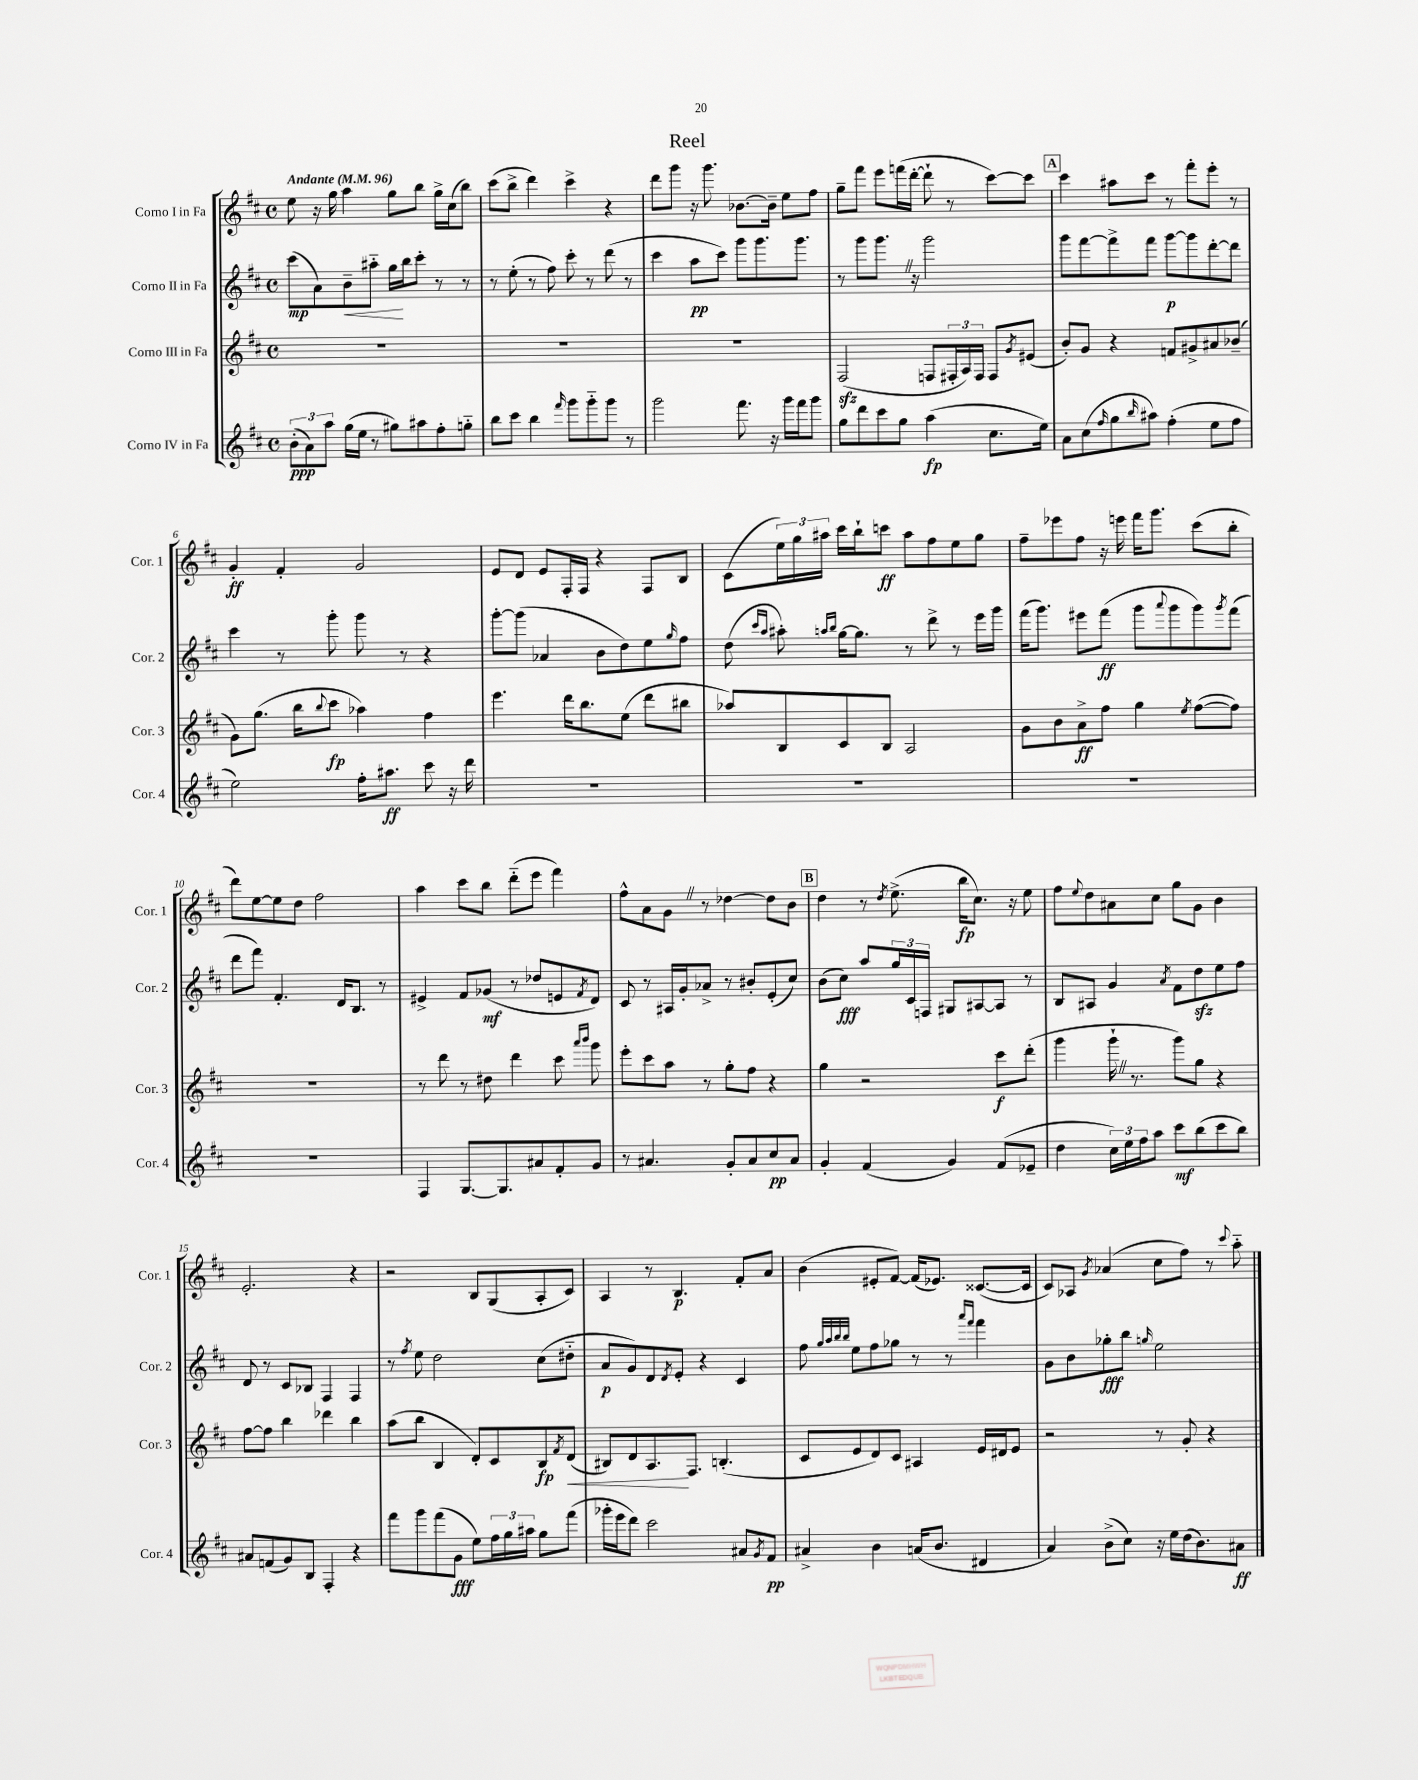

**kern	**kern	**kern	**kern
*staff4	*staff3	*staff2	*staff1
*clefG2	*clefG2	*clefG2	*clefG2
*k[f#c#]	*k[f#c#]	*k[f#c#]	*k[f#c#]
*M4/4	*M4/4	*M4/4	*M4/4
*met(c)	*met(c)	*met(c)	*met(c)
*MM96	*MM96	*MM96	*MM96
(12b'	1r	(8ccc#	8ee
12a)	.	.	.
.	.	8a)	16r
12aa	.	.	.
.	.	.	16gg
(16gg	.	8b~	4aa
16ee	.	.	.
8r	.	8aa#'~	.
8gg#)	.	16gg	8gg
.	.	16bb	.
8aa#	.	8ccc#'	8bb
8ff#'	.	8r	16gg^
.	.	.	(16cc#
8gg'~	.	8r	8bb)
=	=	=	=
8bb	1r	8r	(8ccc#
8ccc#	.	(8ee'	8bb^
4bb	.	8r	4ddd)
.	.	8ff#)	.
16qqfff#	.	.	.
8ggg	.	8ccc#'	4ccc#^
8ggg'~	.	8r	.
8ggg	.	(8ddd	4r
8r	.	8r	.
=	=	=	=
2ggg	1r	4ccc#	8ddd
.	.	.	8ggg
.	.	8aa	16r
.	.	.	8.ggg
.	.	8ccc#)	.
8.fff#	.	8ggg	[8.b-
.	.	8.ggg	.
16r	.	.	16b-~]
16ggg	.	.	8ee
16fff#	.	8.ggg	.
8ggg	.	.	8ff#
=	=	=	=
8gg	(2F#	8r	8gg~
8ddd	.	8ggg	8fff#
8ccc#	.	8.ggg	8eee
8gg	.	.	(16fff
.	.	16r	[16ddd'
(4aa	8F	2ggg	8ddd`]
.	24F#'	.	8r
.	24A)	.	.
.	24F#	.	.
8.cc#	8F#	.	[8ccc#)
.	8qg	.	.
.	(8e#	.	8ccc#]
16ee)	.	.	.
=	=	=	=
8a	8b')	8ggg	4ccc#
(8cc#	8g	[8fff#	.
16qqff#	.	.	.
8gg	4r	8fff#^]	8aa#
16qqbb	.	.	.
8aa#)	.	8fff#	8ccc#
(4ff#'	8f	[8ggg	8r
.	8g#^	8ggg]	8fff#'
8ee	8a#	[8ddd'	8eee'
8ff#	(8b-~	8ddd]	8r
=	=	=	=
2ee)	8g)	4ccc#	4g'
.	(8.gg	.	.
.	.	8r	4f#'
.	16bb	.	.
.	8qqbb	.	.
.	8ccc#	8ggg'	.
16ff#'	4aa-)	8ggg	2g
8.aa#	.	.	.
.	.	8r	.
8ccc#	4ff#	4r	.
16r	.	.	.
16ddd	.	.	.
=	=	=	=
1r	4.eee	[8ggg'	8e
.	.	(8ggg]	8d
.	.	4a-	8e
.	16ddd	.	16F#'
.	8.bb	.	16F#
.	.	8b	4r
.	(8ee	8dd)	.
.	8ddd	8ee	8F#
.	.	16qqgg	.
.	8bb#	8ff#	8B
=	=	=	=
1r	8aa-)	(8dd	(8c#
.	.	16qqccc#	.
.	.	16qqaa	.
.	8B	8aa#')	24ee)
.	.	.	24gg
.	.	.	24aa#
.	.	16qqaa	.
.	.	16qqbb	.
.	8c#	[16gg	16ccc#
.	.	8.gg]	16bb`
.	8B	.	8ccc
.	2A	8r	8aa#
.	.	8ddd^	8ff#
.	.	8r	8ee
.	.	16eee	8gg
.	.	16ggg	.
=	=	=	=
1r	8g	(16fff#	8ff#~
.	.	8.ggg)	.
.	8b	.	8eee-
.	8a^	8eee#	8ff#
.	8ff#	(8fff#	16r
.	.	.	16eee
.	4gg	8ggg	16fff#
.	.	.	8.ggg
.	.	8qqaaa	.
.	.	8ggg	.
.	8qee	.	.
.	([8ff#	8ggg)	(8ccc#
.	.	8qggg	.
.	8ff#])	(8fff#	8bb'
=	=	=	=
1r	1r	8ddd	8ddd)
.	.	8fff#)	[8ee
.	.	4.f#'	8ee]
.	.	.	8dd
.	.	.	2ff#
.	.	16d	.
.	.	8.B	.
.	.	8r	.
=	=	=	=
4F#	8r	4e#^	4aa
.	8ddd	.	.
[8.G	8r	8f#	8ccc#
.	8dd#	(8g-	8bb
8.G]	.	.	.
.	4ddd	8r	(8ddd'~
8a#	.	8dd-	8eee
8f#'	8ccc#	8e	4fff#)
.	16qqaaa	.	.
.	16qqbbb	8qf#	.
8g	8ggg	8d)	.
=	=	=	=
8r	8eee'	8c#	8ff#^^
4.a#	8ccc#	8r	8a
.	8aa	16A#	8g
.	.	16g'	.
.	8r	8a-^	8r
8g'	8gg'	8r	[4dd-
8a#	8ff#	8b#'	.
8cc#	4r	(8e'	8dd-]
8a#	.	8cc#)	8b
=	=	=	=
4g'	4gg	(8b	4dd
.	.	8cc#)	.
(4f#	2r	8aa	8r
.	.	.	8qdd
.	.	24gg	(8.ee^
.	.	24c#	.
.	.	24F	.
4g)	.	8G#	.
.	.	.	16bb
.	.	[8A#	8.cc#)
(8f#	8ccc#	8A#]	.
.	.	.	16r
8e-~	(8ddd'	8r	8ee
=	=	=	=
4dd	4ggg	8B	8ff#
.	.	.	8qqee
.	.	8A#	8dd
24cc#)	16ggg`	4g	8a#
24ee	.	.	.
.	8.r	.	.
24ff#	.	.	.
8aa	.	.	8cc#
.	.	8qa	.
8ccc#	8ggg)	8f#	8gg
(8bb	8gg	8dd	8g
8ccc#	4r	8ee	4b
8bb)	.	8ff#	.
=	=	=	=
8a#	[8ff#	8d	2.e'
(8f	8ff#]	8r	.
8g)	4bb	8c#	.
8B	.	8B-	.
4F#'	4ddd-	4F#	.
4r	4bb	4F#	4r
=	=	=	=
8fff#	(8aa	8r	2r
.	.	8qff#	.
8ggg	8bb	8ee	.
(8fff#	4B	2dd	.
8g	.	.	.
8ee)	8d')	.	8B
24ff#	8c#	.	(8G
24gg	.	.	.
24aa#	.	.	.
8gg	8B	(8cc#	8A'
.	8qf#	.	.
(8fff#	(8d	8dd#'~	8c#)
=	=	=	=
16ggg-'	8B#)	8a	4A
16eee	.	.	.
8ddd)	8d	8g)	.
2ccc#	8.A	8d	8r
.	.	8qd	.
.	.	8e'	4.B
.	8.F#	.	.
.	.	4r	.
.	(4.B'	.	.
8a#	.	4c#	8f#'
8qg	.	.	.
8f#	.	.	8a
=	=	=	=
4a#^	8c#	8ff#	(4b
.	.	32qqgg	.
.	.	32qqaa	.
.	.	32qqbb	.
.	.	32qqbb	.
.	8e	8ee	.
4b	8d)	8ff#	8e#'
.	8c#	8gg-	[8f#)
(16a	4A#	8r	(16f#]
8.b	.	.	8.e-)
.	.	8r	.
.	.	16qqaaa	.
.	.	16qqfff#	.
4d#	16e	4fff#	([8.c##
.	16d#	.	.
.	8e	.	.
.	.	.	16c##]
=	=	=	=
4a)	2r	8g	8c#)
.	.	8b	8A-
.	.	.	8qg
(8b^	.	8gg-'	(4a-
8cc#)	.	8bb	.
.	.	16qqgg	.
16r	8r	2ee	8cc#
16ee	.	.	.
(16dd	8g'	.	8ff#)
8.b)	.	.	.
.	4r	.	8r
.	.	.	8qqccc#
8a#	.	.	8aa'~
==	==	==	==
*-	*-	*-	*-
